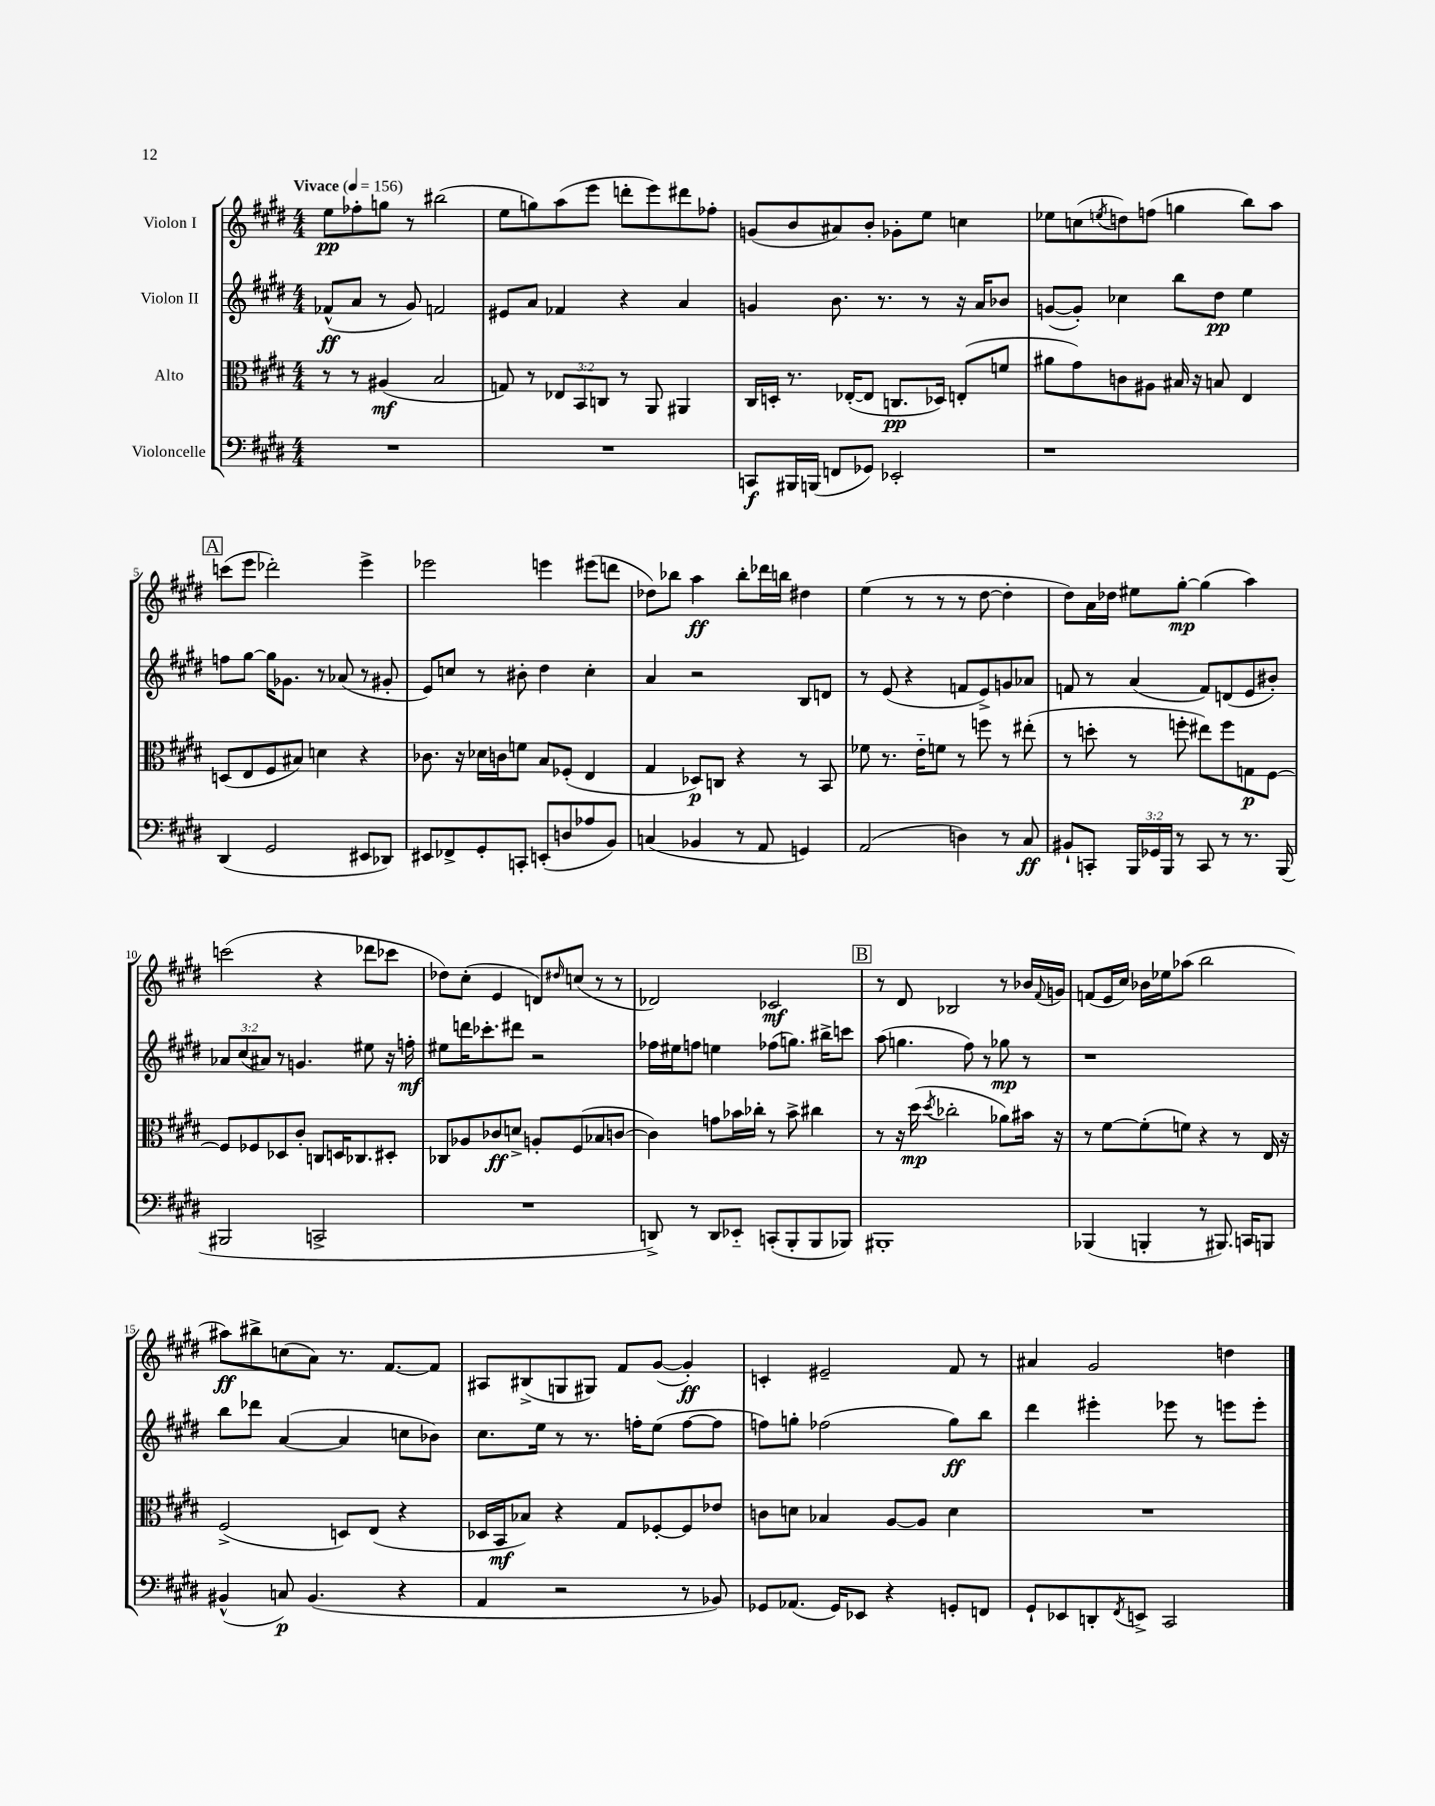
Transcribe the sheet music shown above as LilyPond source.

<<
\new StaffGroup <<
\new Staff = "s0" \with { instrumentName = "Violon I" } {
    \clef treble \key e \major \numericTimeSignature \time 4/4 \tempo "Vivace" 4 = 156
    e''8\pp fes''8-. g''8 r8 bis''2( |
    e''8 g''8) a''8( e'''8 d'''8-. e'''8) dis'''8 fes''8-. |
    g'8( b'8 ais'8) b'8-. ges'8-. e''8 c''4 |
    ees''8 c''8( \acciaccatura { e''8 } d''8) f''8( g''4 b''8) a''8 |
    \mark \markup { \box "A" } c'''8( e'''8 des'''2-.) e'''4-> |
    ees'''2 e'''4 eis'''8( d'''8 |
    des''8) bes''8 a''4\ff bes''8-. des'''16 b''16 dis''4 |
    e''4( r8 r8 r8 dis''8~ dis''4-. |
    dis''8) a'16 des''16 eis''8 gis''8~-.\mp gis''4( a''4) |
    c'''2( r4 des'''8 ces'''8 |
    des''8) cis''8-.( e'4 d'8) \grace { dis''16 } c''8( r8 r8 |
    des'2) ces'2\mf |
    \mark \markup { \box "B" } r8 dis'8 bes2 r8 bes'16 \appoggiatura { fis'8 } g'16 |
    f'8( e'16 cis''16) bes'16 ees''16 aes''8( b''2 |
    ais''8\ff) bis''8-> c''8( a'8) r8. fis'8.~ fis'8 |
    ais8 bis8->( g8 gis8) fis'8 gis'8~( gis'4-.\ff) |
    c'4-. eis'2-- fis'8 r8 |
    ais'4 gis'2 d''4 \bar "|." |
}
\new Staff = "s1" \with { instrumentName = "Violon II" } {
    \clef treble \key e \major \numericTimeSignature \time 4/4 \override Staff.TupletNumber.text = #tuplet-number::calc-fraction-text
    fes'8-^\ff( a'8 r8 gis'8) f'2 |
    eis'8 a'8 fes'4 r4 a'4 |
    g'4 b'8. r8. r8 r16 a'16 bes'8 |
    g'8~( g'8-.) ces''4 b''8 dis''8\pp e''4 |
    \mark \markup { \box "A" } f''8 gis''8~ gis''16 ges'8. r8 aes'8( r8 gis'8-. |
    e'8) c''8 r8 bis'8-. dis''4 c''4-. |
    a'4 r2 b8 d'8 |
    r8 e'8( r4 f'8 e'8->) g'8 aes'8 |
    f'8 r8 a'4( f'8) d'8( e'8 bis'8-.) |
    \tuplet 3/2 { aes'8 cis''8( ais'8) } r8 g'4. eis''8 r16 f''16-.\mf |
    eis''8 d'''16 ces'''8.-. dis'''8 r2 |
    fes''16 eis''16 f''8 e''4 fes''8( g''8.) bis''16-> c'''8 |
    \mark \markup { \box "B" } a''8( g''4. fis''8) r8 ges''8\mp r8 |
    r1 |
    b''8 des'''8 a'4~( a'4 c''8 bes'8) |
    cis''8. e''16 r8 r8. f''16-. e''8( f''8~ f''8 |
    f''8) g''8-. fes''2( g''8\ff) b''8 |
    dis'''4 eis'''4-. ees'''8 r8 e'''8 e'''8-. \bar "|." |
}
\new Staff = "s2" \with { instrumentName = "Alto" } {
    \clef alto \key e \major \numericTimeSignature \time 4/4 \override Staff.TupletNumber.text = #tuplet-number::calc-fraction-text
    r8 r8 ais4\mf( b2 |
    g8) r8 \tuplet 3/2 { ees8 b,8 c8 } r8 a,8 ais,4 |
    cis16 d16-. r8. ees16~-.( ees8 c8.\pp des16) e8-.( f'8 |
    ais'8 gis'8) c'8 ais8 bis16 r16 b8 e4 |
    \mark \markup { \box "A" } d8( e8 fis8 bis8) d'4 r4 |
    ces'8. r16 des'16 c'16 f'8 b8 fes8-.( e4 |
    gis4 des8\p) c8 r4 r8 b,8 |
    fes'8 r8. e'16-_ f'8 r8 f''8 r8 eis''8-.( |
    r8 d''8-. r8 f''8-. eis''8) f''8 g8\p fis8~ |
    fis8 fes8 des8 cis'8-. c8 d16 ces8. dis8-. |
    ces8 aes8 ces'8\ff d'8-> a8-. fis8( bes8 c'8~ |
    c'4) g'8 bes'16 ces''16-. r8 bes'8-> cis''4 |
    \mark \markup { \box "B" } r8 r16 dis''16\mp( \acciaccatura { dis''8 } ces''2-. aes'8) bis'16 r16 |
    r8 fis'8~ fis'8-.( f'8) r4 r8 e16 r16 |
    fis2->( d8) e8( r4 |
    des16 b,16\mf bes8) r4 gis8 fes8~-. fes8 ees'8 |
    c'8 d'8 bes4 a8~ a8 d'4 |
    R1 \bar "|." |
}
\new Staff = "s3" \with { instrumentName = "Violoncelle" } {
    \clef bass \key e \major \numericTimeSignature \time 4/4 \override Staff.TupletNumber.text = #tuplet-number::calc-fraction-text
    R1 |
    R1 |
    c,8\f bis,,16 b,,16( f,8 ges,8) ees,2-. |
    r1 |
    \mark \markup { \box "A" } dis,4( gis,2 eis,8 des,8) |
    eis,8 fes,8-> gis,8-. c,8-. e,8-.( d8 aes8 b,8) |
    c4( bes,4 r8 a,8 g,4) |
    a,2( d4) r8 cis8\ff |
    bis,8-! c,8-. \tuplet 3/2 { b,,16 ges,16 b,,16 } r8 c,8 r8 r8. b,,16( |
    bis,,2 c,2-> |
    R1 |
    d,8->) r8 d,8 ees,8-_ c,8-.( b,,8-. b,,8 bes,,8) |
    \mark \markup { \box "B" } bis,,1-. |
    bes,,4( b,,4-. r8 bis,,8.) c,16 b,,8 |
    bis,4-^( c8\p) bis,4.( r4 |
    a,4 r2 r8 bes,8) |
    ges,8 aes,8.( ges,16) ees,8 r4 g,8-. f,8 |
    gis,8-! ees,8 d,8-. \acciaccatura { fis,8 } e,8-> cis,2 \bar "|." |
}
>>
>>
